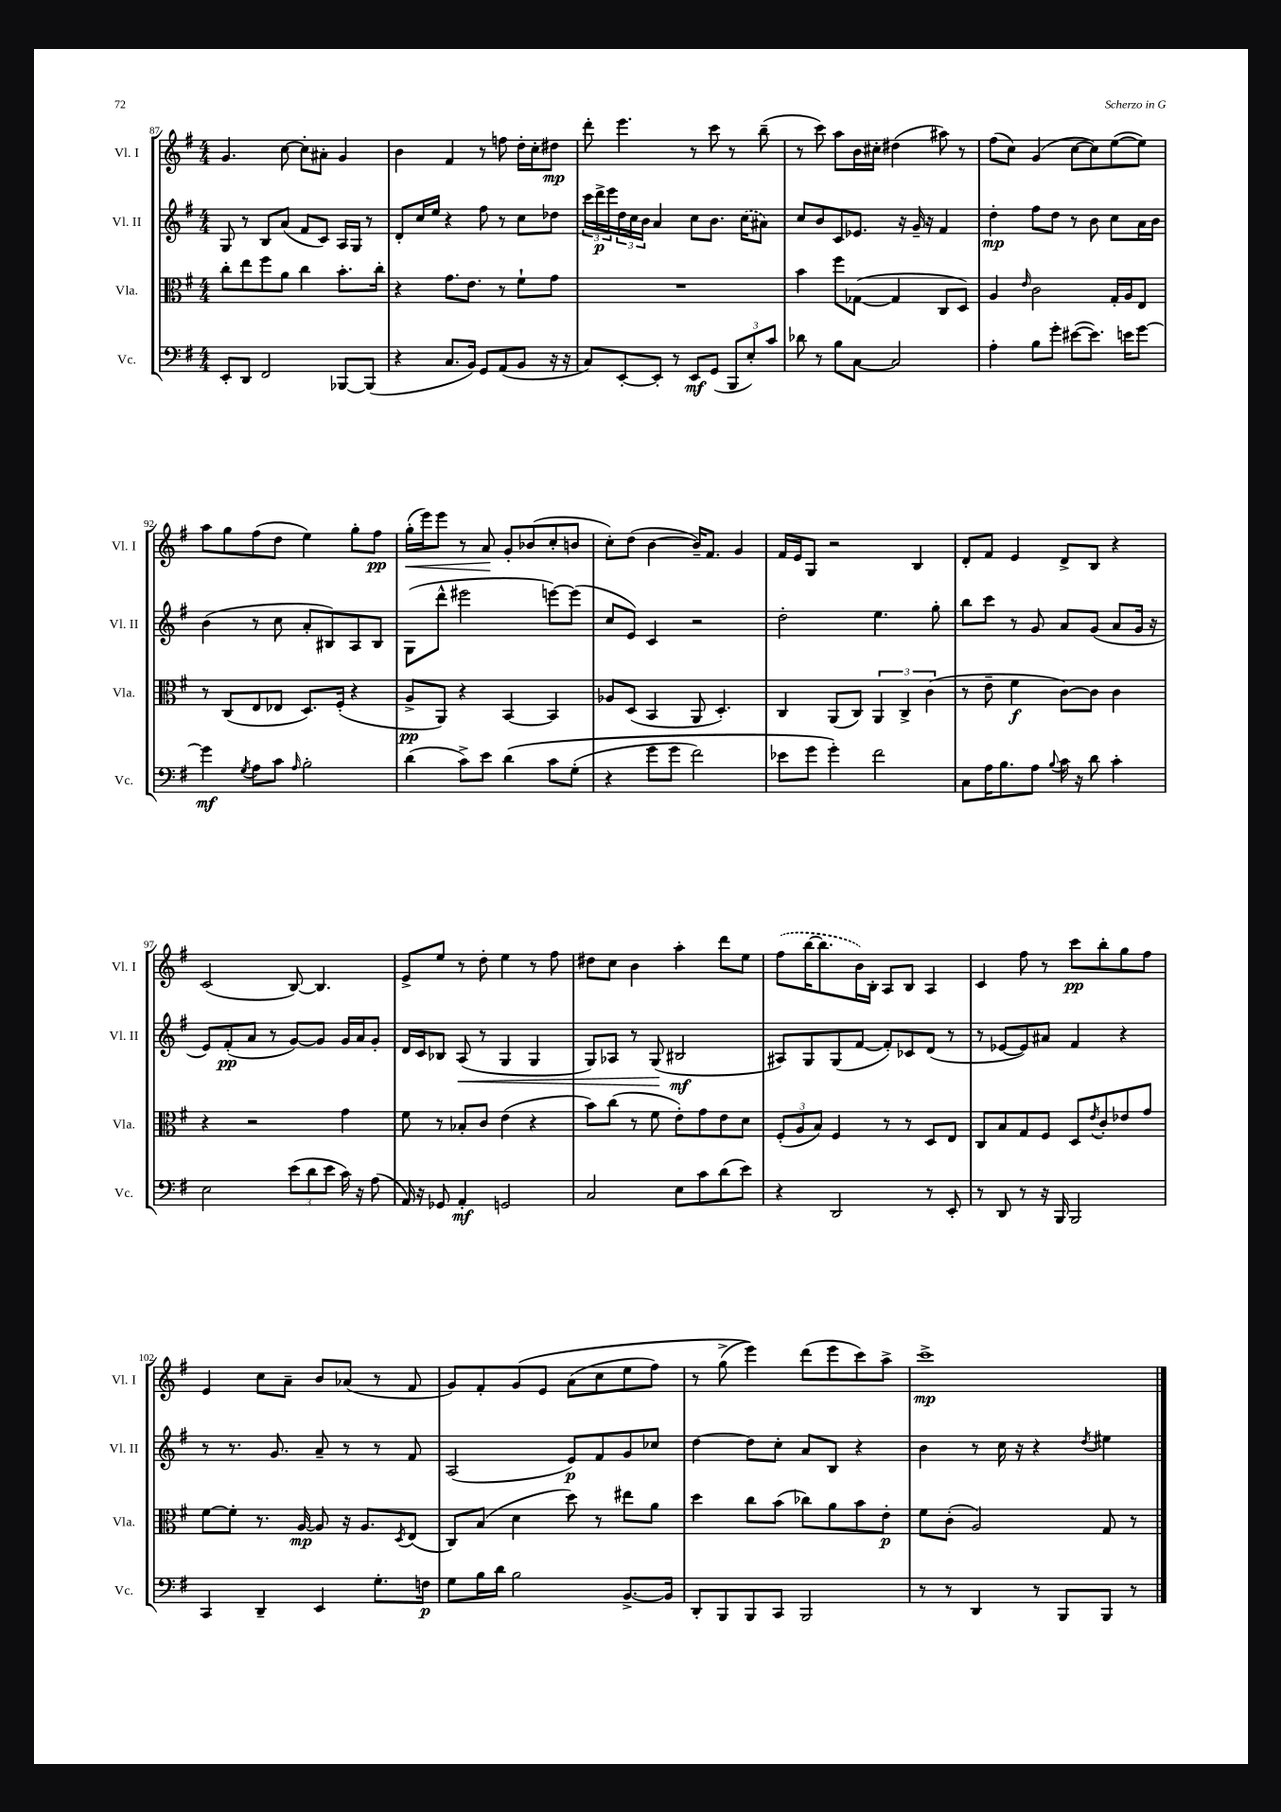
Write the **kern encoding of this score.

**kern	**kern	**kern	**kern
*staff4	*staff3	*staff2	*staff1
*clefF4	*clefC3	*clefG2	*clefG2
*k[f#]	*k[f#]	*k[f#]	*k[f#]
*M4/4	*M4/4	*M4/4	*M4/4
8EE'	8cc'	8G	4.g
8DD	8ee	8r	.
2FF#	8ff#	8B	.
.	8a	(8a	[8cc
.	4cc	8f#	8cc']
.	.	8c)	8a#'
[8BBB-	8.b'	16A	4g
.	.	16G	.
(8BBB-]	.	8r	.
.	16cc'	.	.
=	=	=	=
4r	4r	8d'	4b
.	.	16cc	.
.	.	16ee	.
8.C	8.g	4r	4f#
16BB)	8.e	.	.
8GG	.	8ff#	8r
(8AA	8r	8r	8ff
8BB	8f#`	8cc	16dd'
.	.	.	16cc'
16r	8g	8dd-	8dd#
16r	.	.	.
=	=	=	=
8C)	1r	24ccc	8ddd'
.	.	24ddd^	.
.	.	24eee	.
[8EE'	.	24dd	4.eee
.	.	24cc	.
.	.	24b	.
8EE']	.	4a	.
8r	.	.	.
8EE	.	8cc	8r
(8GG	.	8.b	8ccc
12BBB	.	.	8r
.	.	(16cc	.
12E')	.	.	.
.	.	8a#)	(8bb~
12c	.	.	.
=	=	=	=
8d-	4b	8cc	8r
8r	.	8b	8ccc)
8B	8ff#	8c	8aa
[8C	([8G-	8.e-	16b
.	.	.	16cc#'
2C]	4G-]	.	(4dd#
.	.	16r	.
.	.	16g~	.
.	.	16r	.
.	8C	4f#	8aa#)
.	8D)	.	8r
=	=	=	=
4A'	4A	4dd'	(8ff#
.	.	.	8cc)
.	16qqe	.	.
8B	2c	8ff#	(4g
8g'	.	8dd	.
([8e#	.	8r	[8cc
8.e#])	.	8b	8cc])
.	16G'	8cc	([8ee
16e	16A	.	.
[8g	8E	16a	8ee])
.	.	16b	.
=	=	=	=
4g]	8r	(4b	8aa
.	(8C	.	8gg
8qG	.	.	.
8A	8E	8r	(8ff#
8c	8E-	8cc	8dd
16qqA	.	.	.
2B'	8.D)	8a'	4ee)
.	.	8B#)	.
.	(16F#'	.	.
.	4r	8A	8gg'
.	.	8B#	8ff#
=	=	=	=
(4d	8A^	(8G	(16gg'
.	.	.	16eee)
.	8AA)	8ddd^^	8eee
8c^)	4r	2eee#	8r
8e	.	.	8a
&(4d	[4BB	.	8g'
.	.	.	(8b-
8c	4BB]	[8eee)	8cc'
(8G'	.	(8eee]	8b
=	=	=	=
4r	8A-	8cc	8cc')
.	(8D	8e)	(8dd
8g	4BB	4c	[4b
8g	.	.	.
2f#)	8AA	2r	16b~])
.	.	.	8.f#
.	4.D')	.	.
.	.	.	4g
=	=	=	=
8e-	4C	2dd'	16f#
.	.	.	16e
8g	.	.	8G
4g'&)	(8AA	.	2r
.	8C)	.	.
2f#	6AA	4.ee	.
.	6C^	.	.
.	.	.	4B
.	(6c	.	.
.	.	8gg'	.
=	=	=	=
8C	8r	8bb	8d'
16A	8e~	8ccc	8f#
8.B	.	.	.
.	4f#	8r	4e
8A	.	8g	.
8qqB	.	.	.
16c	[8c)	8a	8d^
16r	.	.	.
8d	8c]	(8g	8B
4c'	4c	8a	4r
.	.	16g	.
.	.	16r	.
=	=	=	=
2E	4r	8e)	(2c
.	.	(8f#'	.
.	2r	8a	.
.	.	8r	.
(12e	.	[8g)	[8B)
12d	.	.	.
.	.	8g]	4.B]
12e	.	.	.
16c)	4g	16g	.
16r	.	16a	.
(8A	.	8g'	.
=	=	=	=
16AA)	8f#	16d	8e^
16r	.	16c	.
8GG-	8r	8B-	8ee
4AA'	8B-'	(8A	8r
.	8c	8r	8dd'
2GG	(4e	4G	4ee
.	4r	4G	8r
.	.	.	8ff#
=	=	=	=
2C	8b)	8G)	8dd#
.	(8cc	8A-	8cc
.	8r	8r	4b
.	8f#	(8G	.
8E	8e')	2B#	4aa'
8c	8g	.	.
(8d	8e	.	8ddd
8e)	8d	.	8ee
=	=	=	=
4r	(12F#'	8A#)	(8ff#
.	12A	.	.
.	.	8G	[16bb
.	12B)	.	.
.	.	.	8.bb]
2DD	4F#	(8G	.
.	.	[8f#	16b)
.	.	.	16B'
.	8r	8f#'])	8A
.	8r	8c-	8B
8r	8D	(8d	4A
8EE'	8E	8r	.
=	=	=	=
8r	8C	8r	4c
8DD	8B	[8e-	.
8r	8G	8e-])	8ff#
16r	8F#	8a#	8r
16BBB	.	.	.
2BBB	8D	4f#	8ccc
.	8qe	.	.
.	8c'	.	8bb'
.	8e-	4r	8gg
.	8g	.	8ff#
=	=	=	=
4CC	[8f#	8r	4e
.	8f#']	8.r	.
4DD~	8.r	.	8cc
.	.	8.g	.
.	.	.	8a~
.	[16A	.	.
4EE	8A]	8a~	8b
.	16r	8r	(8a-
.	8.A	.	.
8.G'	.	8r	8r
.	8qD	.	.
.	(8E	8f#	8f#
16F	.	.	.
=	=	=	=
8G	8C)	(2A	8g)
16B	(8B	.	8f#'
16d	.	.	.
2B	4d	.	&(8g
.	.	.	8e
.	8dd)	8e)	(8a
.	8r	8f#	8cc
[8.BB^	8ee#	8g	8ee
.	8a	8cc-	8ff#)
16BB]	.	.	.
=	=	=	=
8DD'	4dd	[4dd	8r
8BBB	.	.	(8gg^
8BBB	8cc	8dd]	4eee)&)
8CC	(8b	8cc'	.
2BBB	8cc-)	8a	(8ddd
.	8a	8B	8eee
.	8b	4r	8ccc)
.	8e'	.	8aa^
=	=	=	=
8r	8f#	4b	1ccc^
8r	(8c'	.	.
4DD	2A)	8r	.
.	.	16cc	.
.	.	16r	.
8r	.	4r	.
8BBB	.	.	.
.	.	8qdd	.
8BBB	8G	4ee#	.
8r	8r	.	.
==	==	==	==
*-	*-	*-	*-
